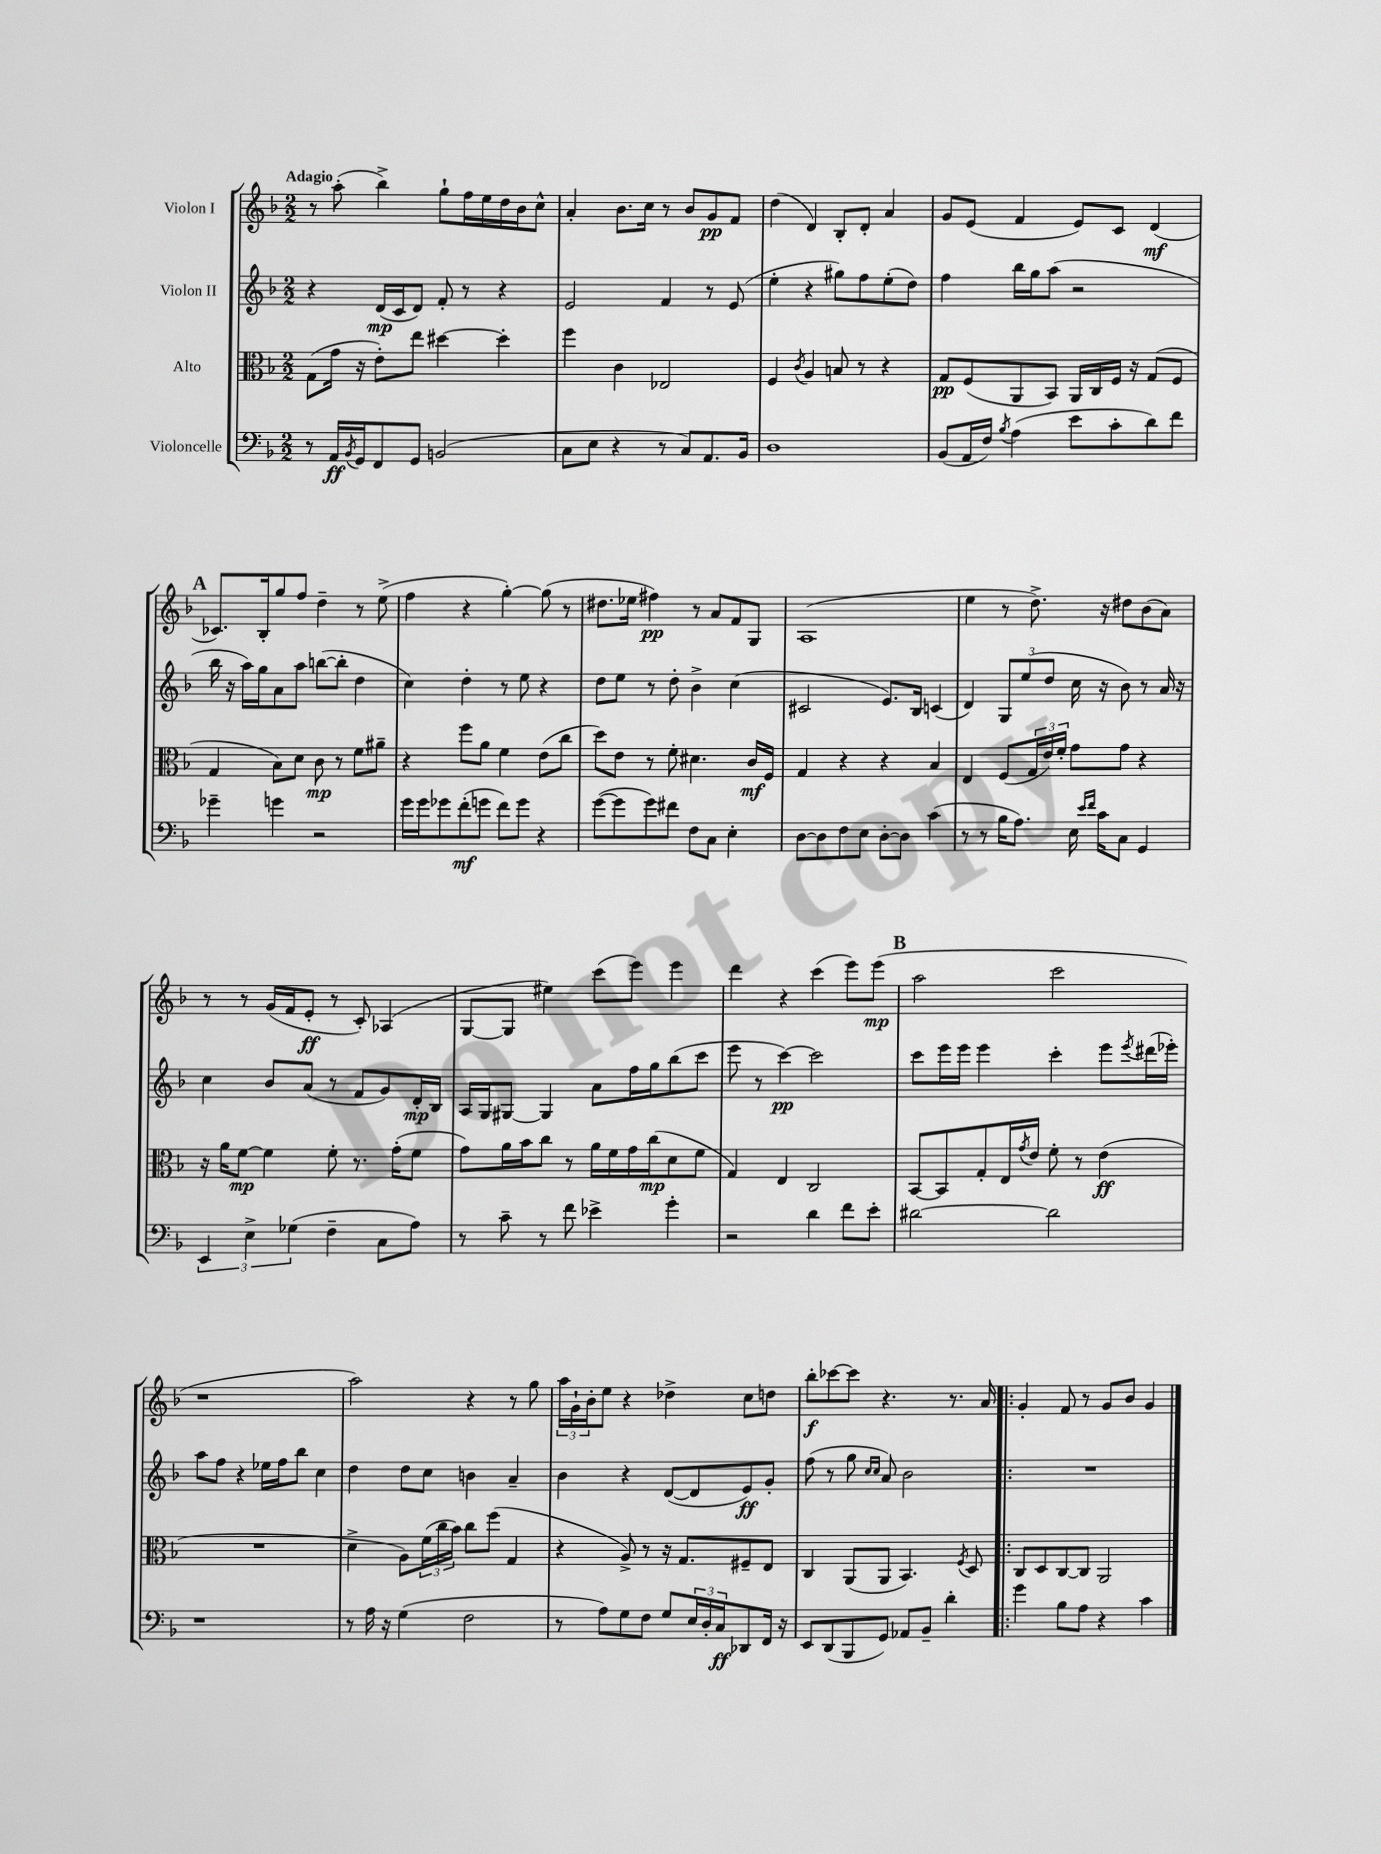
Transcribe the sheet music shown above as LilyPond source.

<<
\new StaffGroup <<
\new Staff = "s0" \with { instrumentName = "Violon I" } {
    \clef treble \key f \major \numericTimeSignature \time 2/2 \tempo "Adagio"
    r8 a''8-.( bes''4->) g''8-! f''16 e''16 d''16 bes'16 c''8-^ |
    a'4-. bes'8. c''16 r8 bes'8 g'8\pp f'8 |
    d''4( d'4) bes8-. d'8-. a'4 |
    g'8 e'8( f'4 e'8) c'8 d'4\mf( |
    \mark \markup { \bold "A" } ces'8.) bes16-. g''8 f''8 d''4-- r8 e''8->( |
    f''4 r4 g''4~-.) g''8( r8 |
    dis''8. ees''16 fis''4\pp) r8 a'8 f'8 g8 |
    a1( |
    e''4 r8 d''8.->) r16 dis''8 bes'8( a'8) |
    r8 r8 g'16( f'16 e'8-.\ff r8 c'8-.) aes4( |
    g8~ g8 eis''4) c'''8( e'''8) e'''4 |
    d'''4 r4 c'''4( e'''8) e'''8\mp( |
    \mark \markup { \bold "B" } a''2 c'''2 |
    r1 |
    a''2) r4 r8 g''8 |
    \tuplet 3/2 { a''16 g'16-! bes'16-. } e''8 r4 des''4-> c''8 d''8 |
    bes''8-.\f ces'''8~ ces'''8 r4. r8. a'16 |
    \bar ".|:" g'4-. f'8 r8 g'8 bes'8 g'4 \bar "|." |
}
\new Staff = "s1" \with { instrumentName = "Violon II" } {
    \clef treble \key f \major \numericTimeSignature \time 2/2
    r4 d'16\mp( c'16 d'8) f'8-. r8 r4 |
    e'2 f'4 r8 e'8( |
    e''4-. r4 gis''8) f''8 e''8-.( d''8) |
    f''4 bes''16 g''16 a''8( r2 |
    \mark \markup { \bold "A" } bes''16 r16 a''16) g''16 a'8 a''8 b''8~( b''8-. d''4 |
    c''4) d''4-. r8 e''8 r4 |
    d''8 e''8 r8 d''8-. bes'4-> c''4( |
    cis'2 e'8.) bes16 c'4( |
    d'4) \tuplet 3/2 { g8 e''8( d''8 } c''16 r16 bes'8) r8 a'16 r16 |
    c''4 bes'8 a'8( r8 f'8 g'8) d'16-.\mp bes16 |
    a16 g16 gis8~ gis4 a'8 f''16 g''16 bes''8( c'''8 |
    e'''8 r8 c'''4~\pp) c'''2 |
    \mark \markup { \bold "B" } c'''8 e'''16 e'''16 e'''4 c'''4-. e'''8 \acciaccatura { e'''8 } dis'''16( ees'''16-.) |
    a''8 f''8 r4 ees''16 f''16 bes''8 c''4 |
    d''4 d''8 c''8 b'4 a'4-- |
    bes'4 r4 d'8~( d'8 e'8\ff) g'8-. |
    f''8( r8 g''8 \grace { c''16 c''16 } a'8) bes'2 |
    \bar ".|:" R1 \bar "|." |
}
\new Staff = "s2" \with { instrumentName = "Alto" } {
    \clef alto \key f \major \numericTimeSignature \time 2/2
    g8( g'16 r16 e'8-.) e''8 dis''4~ dis''4-. |
    f''4 c'4 ees2 |
    f4 \acciaccatura { c'8 } a4 b8 r8 r4 |
    g8\pp f8( a,8 bes,8) a,16 c16 f16 r16 g8( f8 |
    \mark \markup { \bold "A" } g4 bes8) d'8 c'8\mp r8 f'8 ais'8-- |
    r4 f''8 a'8 f'4 e'8( c''8 |
    d''8) e'8 r8 f'8-. dis'4. c'16\mf f16 |
    g4 r4 r4 bes4 |
    e4 f8( \tuplet 3/2 { g16 e'16) f'16-. } g'8 g'8 r4 |
    r16 a'16 f'8~\mp f'4 f'8-. r8. g'16-.( f'8 |
    g'8) a'16 bes'16 c''8 r8 a'16 f'16 g'16 c''16\mp( d'8 f'8 |
    g4) e4 c2 |
    \mark \markup { \bold "B" } bes,8~ bes,8 g8-. e16 \acciaccatura { g'8 } e'16 f'8-. r8 e'4\ff( |
    R1 |
    d'4-> a8) \tuplet 3/2 { f'16( c''16 bes'16) } c''8 f''8( g4 |
    r4 a8->) r8 r16 g8. fis8-- e8 |
    c4 a,8( a,8 bes,4.) \acciaccatura { f8 } d8 |
    \bar ".|:" c8 d8 c8~ c8 a,2 \bar "|." |
}
\new Staff = "s3" \with { instrumentName = "Violoncelle" } {
    \clef bass \key f \major \numericTimeSignature \time 2/2
    r8 a,16\ff \acciaccatura { bes,8 } g,16 f,8 g,8 b,2( |
    c8 e8 r4 r8 c8) a,8. bes,16 |
    d1 |
    bes,8( a,16 f16) \acciaccatura { bes8 } a4( e'8 c'8-. d'8) f'8 |
    \mark \markup { \bold "A" } ges'4-- g'4 r2 |
    g'16 g'16 ges'8 f'8-.\mf( g'8 f'8) g'8 r4 |
    g'8~( g'8 g'8) fis'8 f8 c8 e4-. |
    d8~ d8 f8 e8 d8~-. d8 c'4( |
    r8 r8 bes16 a8.) e16 \grace { e'16 f'16 } c'16 c8 g,4 |
    \tuplet 3/2 { e,4 e4-> ges4( } f4-- c8 a8) |
    r8 c'8-- r8 f'8 ees'4-> g'4-. |
    r2 d'4 f'8 e'8-. |
    \mark \markup { \bold "B" } dis'2~ dis'2 |
    r1 |
    r8 a16 r16 g4( f2 |
    r8 a8) g8 f8 g8 \tuplet 3/2 { e16 d16-. c16\ff } des,8 f,16 r16 |
    e,8 d,8( bes,,8 g,8) aes,8 bes,8-- d'4-. |
    \bar ".|:" g'4 bes8 a8 r4 c'4 \bar "|." |
}
>>
>>
\layout { \context { \Score \remove "Bar_number_engraver" } }
